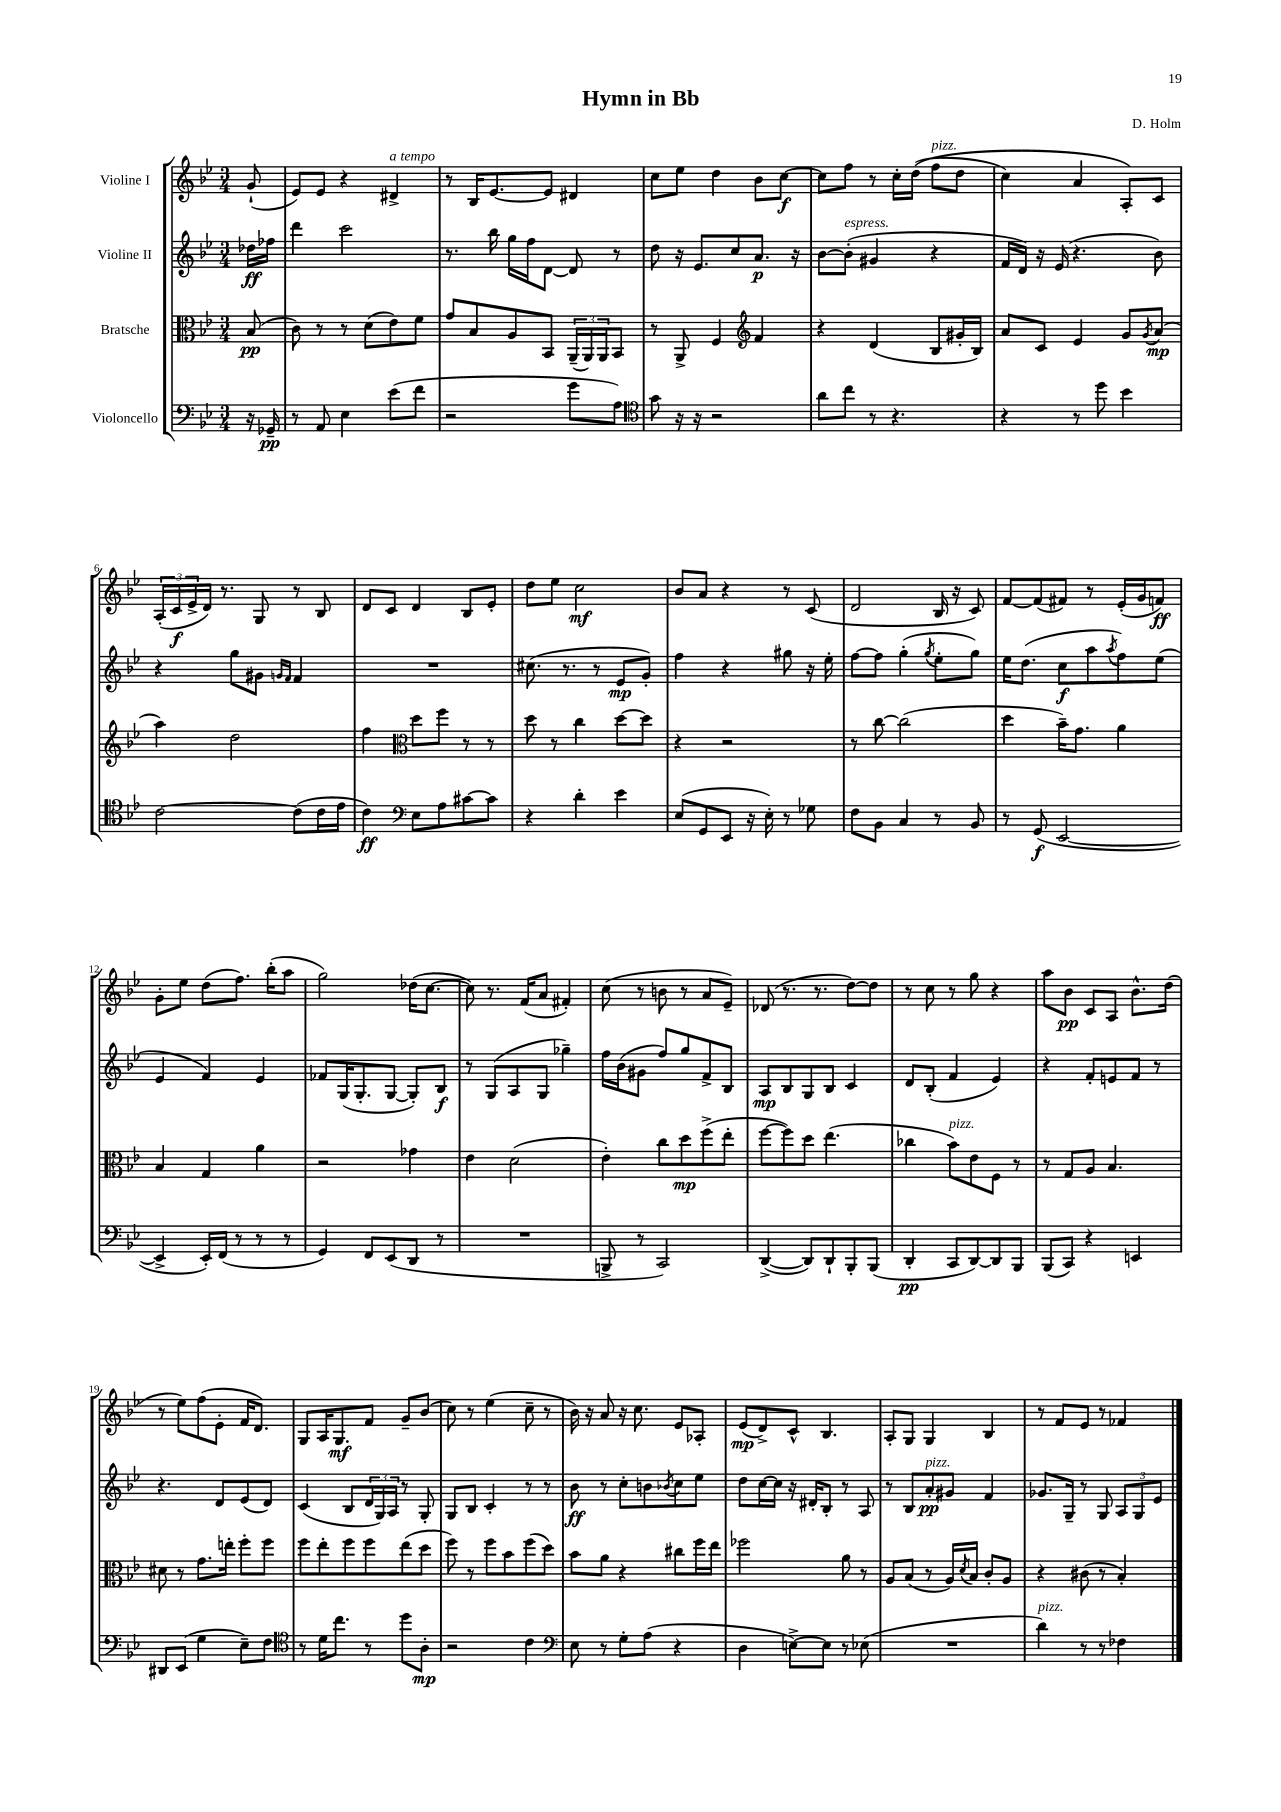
\header { title = "Hymn in Bb" composer = "D. Holm" }
<<
\new StaffGroup <<
\new Staff = "s0" \with { instrumentName = "Violine I" } {
    \clef treble \key bes \major \numericTimeSignature \time 3/4 \partial 8
    g'8-!( |
    ees'8) ees'8 r4 dis'4->^\markup { \italic "a tempo" } |
    r8 bes16 ees'8.~ ees'8 dis'4 |
    c''8 ees''8 d''4 bes'8 c''8~\f |
    c''8 f''8 r8 c''16-. d''16(\( f''8^\markup { \italic "pizz." } d''8 |
    c''4) a'4 a8-.\) c'8 |
    \tuplet 3/2 { a16-.( c'16\f ees'16-> } d'16) r8. g8 r8 bes8 |
    d'8 c'8 d'4 bes8 ees'8-. |
    d''8 ees''8 c''2\mf |
    bes'8 a'8 r4 r8 c'8( |
    d'2 bes16 r16 c'8) |
    f'8~ f'8( fis'8) r8 ees'16-.( g'16 f'8\ff) |
    g'8-. ees''8 d''8( f''8.) bes''16-.( a''8 |
    g''2) des''16( c''8.~ |
    c''8) r8. f'16( a'8 fis'4-.) |
    c''8( r8 b'8 r8 a'8 ees'8--) |
    des'8( r8. r8. d''8~) d''8 |
    r8 c''8 r8 g''8 r4 |
    a''8 bes'8\pp c'8 a8 bes'8.-^ d''16( |
    r8 ees''8) f''8( ees'8-. f'16 d'8.) |
    g8 a16 g8.\mf f'8 g'8-- bes'8( |
    c''8) r8 ees''4( c''8-- r8 |
    bes'16) r16 a'8 r16 c''8. ees'8 aes8-. |
    ees'8\mp( d'8->) c'8-^ bes4. |
    a8-. g8 g4 bes4 |
    r8 f'8 ees'8 r8 fes'4 \bar "|." |
}
\new Staff = "s1" \with { instrumentName = "Violine II" } {
    \clef treble \key bes \major \numericTimeSignature \time 3/4 \partial 8
    des''16\ff fes''16 |
    d'''4 c'''2 |
    r8. bes''16 g''16 f''16 d'8~ d'8 r8 |
    d''8 r16 ees'8. c''8 a'8.\p r16 |
    bes'8~ bes'8-.^\markup { \italic "espress." }( gis'4 r4 |
    f'16 d'16) r16 ees'16( r4. bes'8) |
    r4 g''8 gis'8 \grace { g'16 f'16 } f'4 |
    R2. |
    cis''8.( r8. r8 ees'8\mp g'8-.) |
    f''4 r4 gis''8 r16 ees''16-. |
    f''8~ f''8 g''4-.( \acciaccatura { g''8 } ees''8-. g''8) |
    ees''16 d''8.( c''8\f a''8 \acciaccatura { a''8 } f''8) ees''8( |
    ees'4 f'4) ees'4 |
    fes'8 g16( g8.-. g8~ g8-.) bes8\f |
    r8 g8( a8 g8 ges''4--) |
    f''16 bes'16( gis'8 f''8) g''8 f'8-> bes8 |
    a8\mp bes8 g8 bes8 c'4 |
    d'8 bes8-.( f'4 ees'4) |
    r4 f'8-. e'8 f'8 r8 |
    r4. d'8 ees'8( d'8) |
    c'4( bes8 \tuplet 3/2 { d'16 g16) a16 } r8 g8-. |
    g8 bes8 c'4-. r8 r8 |
    bes'8\ff r8 c''8-. b'8 \acciaccatura { bes'8 } c''8 ees''8 |
    d''8 c''16~ c''16 r16 dis'16-. bes8-. r8 a8 |
    r8 bes8 a'8-.\pp^\markup { \italic "pizz." } gis'8 f'4 |
    ges'8. g16-- r8 g8 \tuplet 3/2 { a8 g8 ees'8 } \bar "|." |
}
\new Staff = "s2" \with { instrumentName = "Bratsche" } {
    \clef alto \key bes \major \numericTimeSignature \time 3/4 \partial 8
    bes8\pp( |
    c'8) r8 r8 d'8( ees'8) f'8 |
    g'8 bes8 a8 bes,8 \tuplet 3/2 { a,16--( a,16) a,16 } bes,8 |
    r8 a,8-> f4 \clef treble f'4 |
    r4 d'4( bes8 gis'16-. bes16) |
    a'8 c'8 ees'4 g'8 \acciaccatura { g'8 } a'8\mp( |
    a''4) d''2 |
    f''4 \clef alto d''8 f''8 r8 r8 |
    d''8 r8 c''4 d''8~ d''8 |
    r4 r2 |
    r8 c''8~ c''2( |
    d''4 bes'16--) g'8. a'4 |
    bes4 g4 a'4 |
    r2 ges'4 |
    ees'4 d'2( |
    ees'4-.) c''8 d''8\mp f''8->( ees''8-. |
    f''8~ f''8) d''8 ees''4.( |
    ces''4 bes'8^\markup { \italic "pizz." }) ees'8 f8 r8 |
    r8 g8 a8 bes4. |
    dis'8 r8 g'8. e''16-. f''8-. f''8 |
    f''8 ees''8-. f''8 f''8 ees''8( d''8 |
    f''8) r8 f''8 bes'8 f''8( d''8) |
    bes'8 a'8 r4 cis''8 f''16 ees''16 |
    fes''2 a'8 r8 |
    a8 bes8( r8 a16) \acciaccatura { d'8 } bes16 c'8-. a8 |
    r4 cis'8( r8 bes4-.) \bar "|." |
}
\new Staff = "s3" \with { instrumentName = "Violoncello" } {
    \clef bass \key bes \major \numericTimeSignature \time 3/4 \partial 8
    r16 ges,16--\pp |
    r8 a,8 ees4 ees'8( f'8 |
    r2 g'8 a8) |
    \clef tenor g'8 r16 r16 r2 |
    a'8 c''8 r8 r4. |
    r4 r8 d''8 bes'4 |
    c'2~ c'8( c'16 ees'16 |
    c'4\ff) \clef bass ees8 a8 cis'8~ cis'8 |
    r4 d'4-. ees'4 |
    ees8( g,8 ees,8 r16 ees16-.) r8 ges8 |
    f8 bes,8 c4 r8 bes,8 |
    r8 g,8\f( ees,2~ |
    ees,4-> ees,16-.) f,16( r8 r8 r8 |
    g,4) f,8 ees,8( d,8 r8 |
    R2. |
    b,,8-> r8 c,2) |
    d,4~->( d,8) d,8-! bes,,8-. bes,,8( |
    d,4-.\pp c,8 d,8~) d,8 bes,,8 |
    bes,,8( c,8) r4 e,4 |
    dis,8 ees,8( g4 ees8--) f8 |
    \clef tenor r8 d'16 c''8. r8 d''8 a8-.\mp |
    r2 c'4 |
    \clef bass ees8 r8 g8-. a8( r4 |
    d4 e8~->) e8 r8 ees8( |
    R2. |
    d'4^\markup { \italic "pizz." }) r8 r8 fes4 \bar "|." |
}
>>
>>
